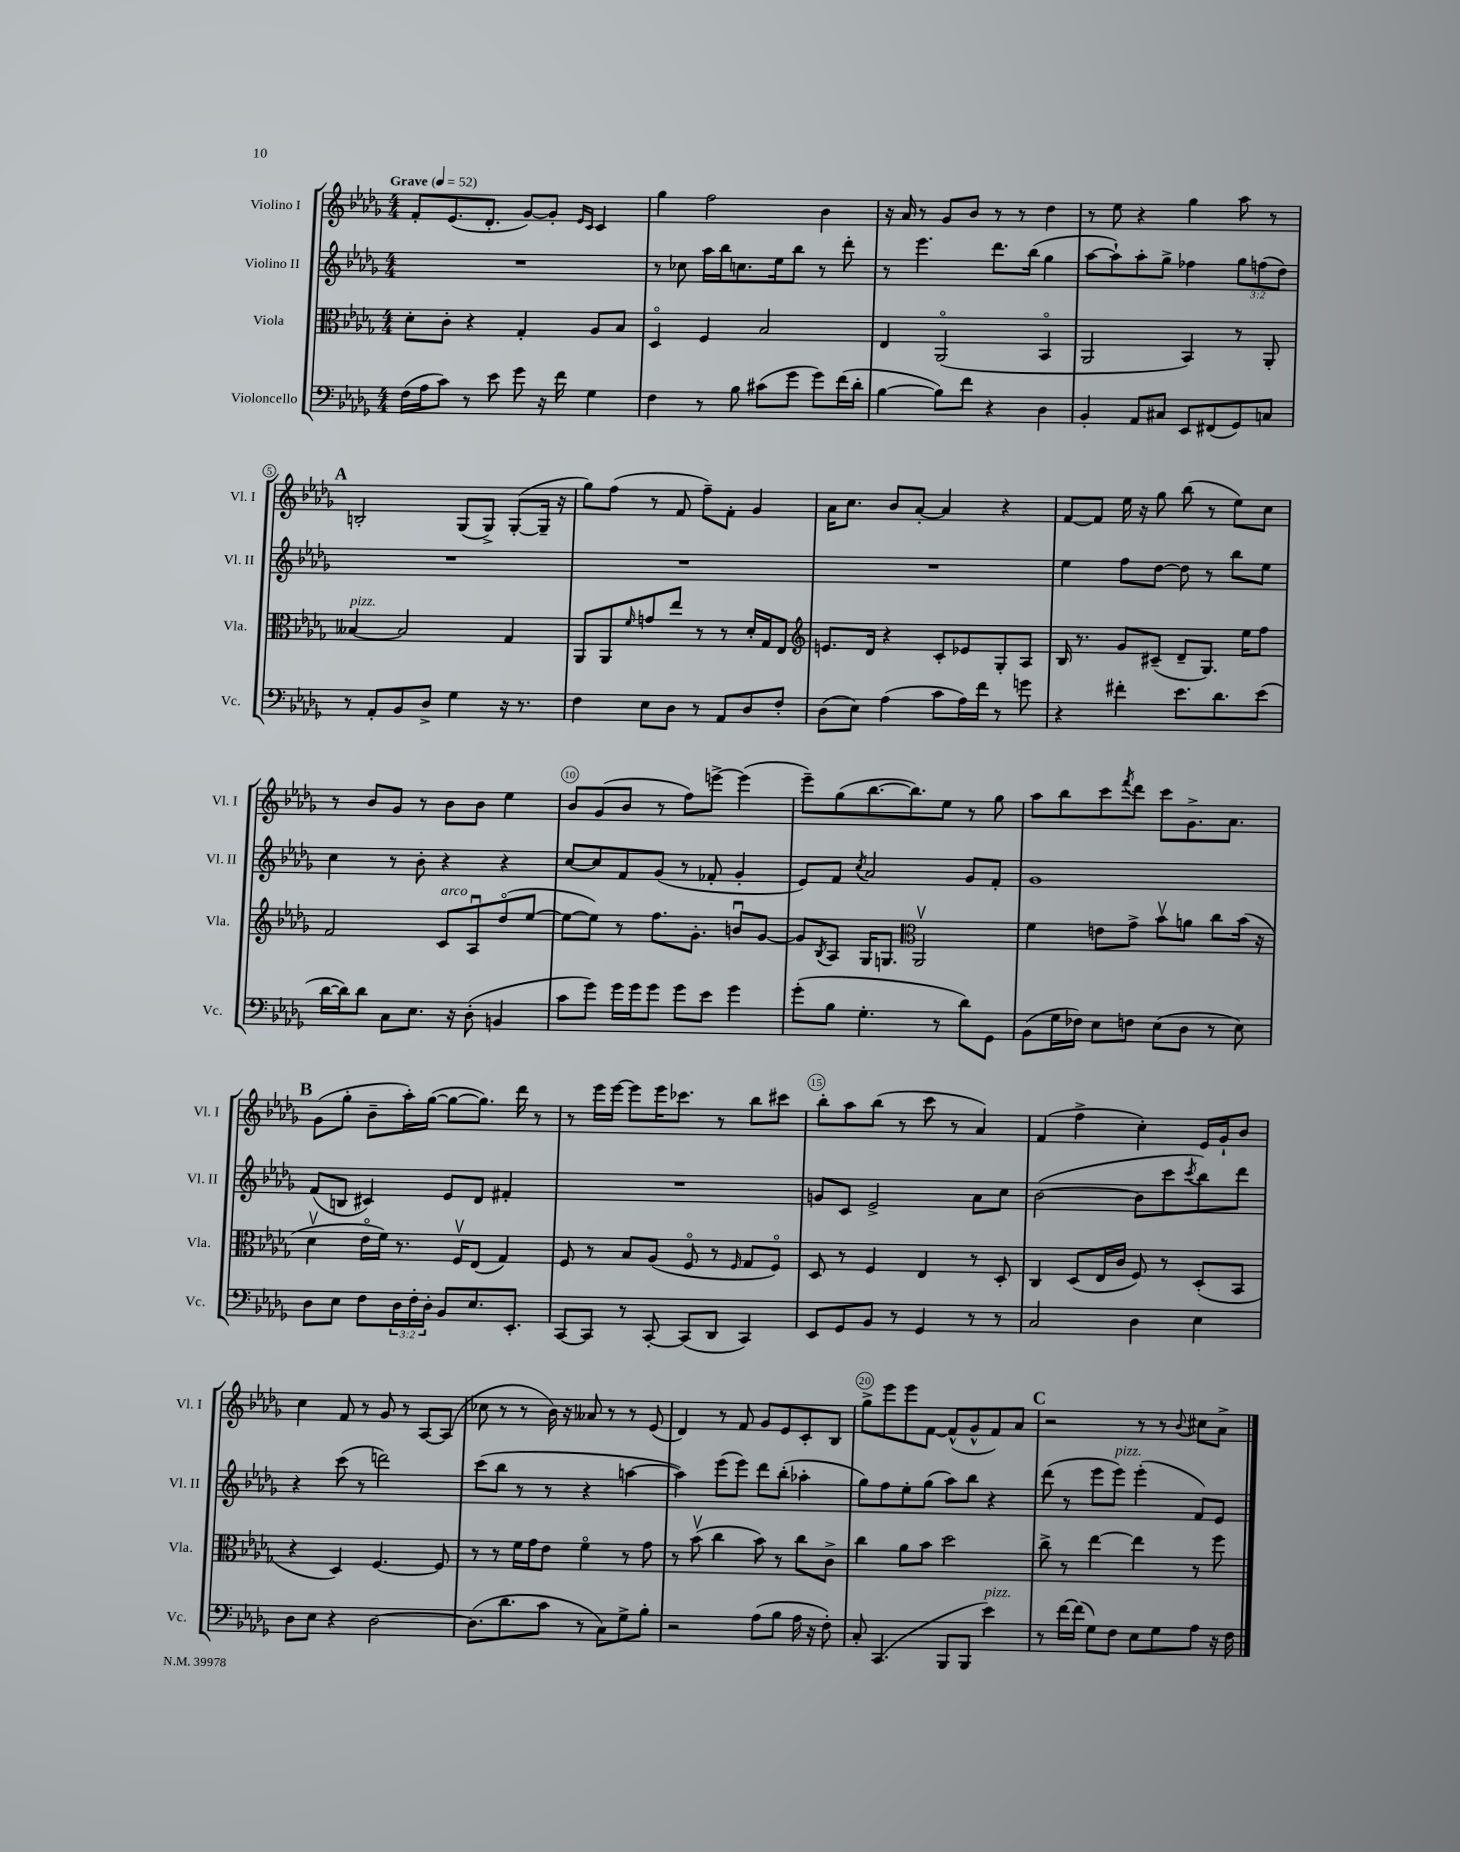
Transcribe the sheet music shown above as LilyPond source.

<<
\new StaffGroup <<
\new Staff = "s0" \with { instrumentName = "Violino I" shortInstrumentName = "Vl. I" } {
    \clef treble \key des \major \numericTimeSignature \time 4/4 \tempo "Grave" 4 = 52
    f'8-. ees'8.( des'8.-. ges'8~) ges'8-. \grace { ees'16 c'16 } c'4 |
    ges''4 f''2 bes'4 |
    r16 aes'16 r8 ges'8 bes'8 r8 r8 des''4 |
    r8 ees''8 r4 ges''4 aes''8 r8 |
    \mark \markup { \bold "A" } b2-. ges8( ges8->) ges8~-.( ges16-- r16 |
    ges''8) f''8( r8 f'8 f''8--) f'8-. ges'4 |
    aes'16 c''8. bes'8 aes'8~-. aes'4 r4 |
    f'8~ f'8 ees''16 r16 ges''8 bes''8( r8 ees''8) c''8 |
    r8 bes'8 ges'8 r8 bes'8 bes'8 ees''4 |
    bes'8 ges'8( bes'8 r8 f''8) e'''8~-> e'''4( |
    ees'''8--) ges''8( bes''8.~ bes''8.) ees''8 r8 ges''8 |
    aes''8 bes''8 c'''8 \acciaccatura { f'''8 } des'''8 c'''8 ges'8.-> aes'8. |
    \mark \markup { \bold "B" } ges'8( ges''8-. bes'8-- aes''16-.) ges''16~( ges''8~ ges''8.) des'''16 r8 |
    r8 ees'''16 ees'''16~ ees'''8 ees'''16 ces'''8. r8 bes''8 cis'''8 |
    bes''8-. aes''8 bes''8( r8 c'''8 r8 aes'4) |
    f'4( f''4-> c''4-.) ees'16 ges'16-! bes'8 |
    c''4 f'8 r8 ges'8 r8 aes8~ aes8( |
    ces''8 r8 r8 bes'16) r16 aeses'8 r8 r8 ees'8( |
    des'4) r8 f'8 ges'8 ees'8 c'8-. bes8 |
    ges''8-> ees'''8 ees'''8 f'8~ f'8-^( ges'8-^ f'8) aes'8 |
    \mark \markup { \bold "C" } r2 r8 r8 \appoggiatura { bes'8 } cis''8 aes'8-> \bar "|." |
}
\new Staff = "s1" \with { instrumentName = "Violino II" shortInstrumentName = "Vl. II" } {
    \clef treble \key des \major \numericTimeSignature \time 4/4 \override Staff.TupletNumber.text = #tuplet-number::calc-fraction-text
    R1 |
    r8 ces''8 aes''16 bes''16 c''8. ees''16 bes''8 r8 des'''8-. |
    r8 ees'''4. des'''8. bes''16( ges''4 |
    aes''8~ aes''8-!) aes''8-. ges''8-> fes''4 \tuplet 3/2 { ges''8 f''8( des''8) } |
    \mark \markup { \bold "A" } R1 |
    R1 |
    R1 |
    ees''4 f''8 des''8~ des''8 r8 bes''8 ees''8 |
    c''4 r8 bes'8-. r4 r4 |
    c''8~ c''8 f'8 ges'8( r8 fes'8-. ges'4-. |
    ees'8) f'8 \acciaccatura { c''8 } aes'2 ges'8 f'8-. |
    ges'1 |
    \mark \markup { \bold "B" } f'8( b8 cis'4) ees'8 des'8 fis'4-. |
    R1 |
    g'8 c'8 ees'2-> aes'8 c''8 |
    bes'2~( bes'8 c'''8 \acciaccatura { c'''8 } bes''8) des'''8 |
    r4 c'''8( r8 d'''2) |
    c'''8( bes''8 r8 r8 r4 a''4~ |
    a''4) ees'''8( ees'''8) des'''8 bes''8-.( aes''4-. |
    ges''8) f''8 ees''8-. ges''8( aes''8) bes''8 r4 |
    \mark \markup { \bold "C" } des'''8( r8 ees'''8 ees'''8^\markup { \italic "pizz." }) ees'''4-.( f'8) ees'8 \bar "|." |
}
\new Staff = "s2" \with { instrumentName = "Viola" shortInstrumentName = "Vla." } {
    \clef alto \key des \major \numericTimeSignature \time 4/4
    des'8-. c'8-. r4 ges4-. aes8 bes8 |
    des4\flageolet f4 bes2 |
    ees4 aes,2\flageolet( bes,4\flageolet |
    aes,2 bes,4) r8 aes,8-. |
    \mark \markup { \bold "A" } beses4~^\markup { \italic "pizz." } beses2 ges4 |
    aes,8 aes,8 \grace { f'16 } g'8 ees''8 r8 r8 des'16-. ges16 ees8 |
    \clef treble e'8. des'16 r4 c'8-. ees'8 ges8-. aes8 |
    bes16 r8. ges'8 cis'8--( des'8-- ges8.) ees''16 f''8 |
    f'2 c'8^\markup { \italic "arco" } aes8\downbow des''8\flageolet( ees''8~ |
    ees''8~ ees''8) r8 f''8. ges'8.-. b'8\downbow ges'8~ |
    ges'8 \acciaccatura { bes8 } aes8 ges16 g8. \clef alto aes,2\upbow |
    f'4 e'8 ges'8-> bes'8\upbow a'8 c''8 bes'16( r16 |
    \mark \markup { \bold "B" } des'4\upbow ees'16\flageolet f'16) r8. f16\upbow ees8( ges4) |
    f8 r8 bes8 aes8( f8\flageolet r8 \grace { f16 } ges8 f8\flageolet) |
    des8 r8 f4 ees4 r8 des8-. |
    c4 des8( ees16 c'16 f8) r8 des8-.( bes,8 |
    r4 des4) f4.~ f8 |
    r8 r8 f'16 ges'16 ees'8 f'4\flageolet r8 ges'8 |
    r8 bes'8\upbow( c''4 bes'8) r8 c''8 c'8-> |
    c''4 aes'8 bes'8 des''2 |
    \mark \markup { \bold "C" } c''8-> r8 ees''4~ ees''4 r8 f''8 \bar "|." |
}
\new Staff = "s3" \with { instrumentName = "Violoncello" shortInstrumentName = "Vc." } {
    \clef bass \key des \major \numericTimeSignature \time 4/4 \override Staff.TupletNumber.text = #tuplet-number::calc-fraction-text
    f16( aes16 c'8) r8 ees'8 ges'8 r16 f'16 ges4 |
    f4 r8 bes8 cis'8( ges'8 ges'8) f'16( des'16-. |
    bes4~ bes8) f'8 r4 des4 |
    bes,4-. aes,8 cis8 ees,8 fis,8( ges,8) c8 |
    \mark \markup { \bold "A" } r8 aes,8-. bes,8 des8-> ges4 r16 r8. |
    f4 ees8 des8 r8 aes,8 des8 f8-. |
    des8( ees8) aes4( c'8 aes16) f'16 r8 g'8 |
    r4 fis'4-. ees'8. des'8. ees'8( |
    des'16~ des'16) des'8 c8 ees8. r16 des8-.( b,4 |
    c'8 ges'8) ges'16 ges'16 ges'8 ges'8 ees'8 ges'4 |
    ges'8-.( bes8 ges4.-. r8 des'8) ges,8 |
    bes,8( ges16 fes16) ees8 f8 ees8( des8 r8 ees8) |
    \mark \markup { \bold "B" } des8 ees8 f8 \tuplet 3/2 { des16 f16-. des16-. } bes,8 ees8. ees,8.-. |
    c,8~ c,8 r8 c,8~-. c,8( des,8 c,4) |
    ees,8 ges,8 bes,8 r8 ges,4 r8 r8 |
    c2 des4 ees4 |
    des8 ees8 r4 des2~ |
    des8.( des'8. c'8 r8 c8) ges8-> bes8-. |
    r2 aes8( bes8 aes16 r16 f8-.) |
    c8-. c,4.( bes,,8 bes,,8 ees'4^\markup { \italic "pizz." }) |
    \mark \markup { \bold "C" } r8 f'16~ f'16( ges8) f8 ees8 ges8 aes8 r16 f16 \bar "|." |
}
>>
>>
\layout { \context { \Score \override BarNumber.break-visibility = ##(#f #t #t) barNumberVisibility = #(every-nth-bar-number-visible 5) \override BarNumber.stencil = #(make-stencil-circler 0.1 0.3 ly:text-interface::print) } }
